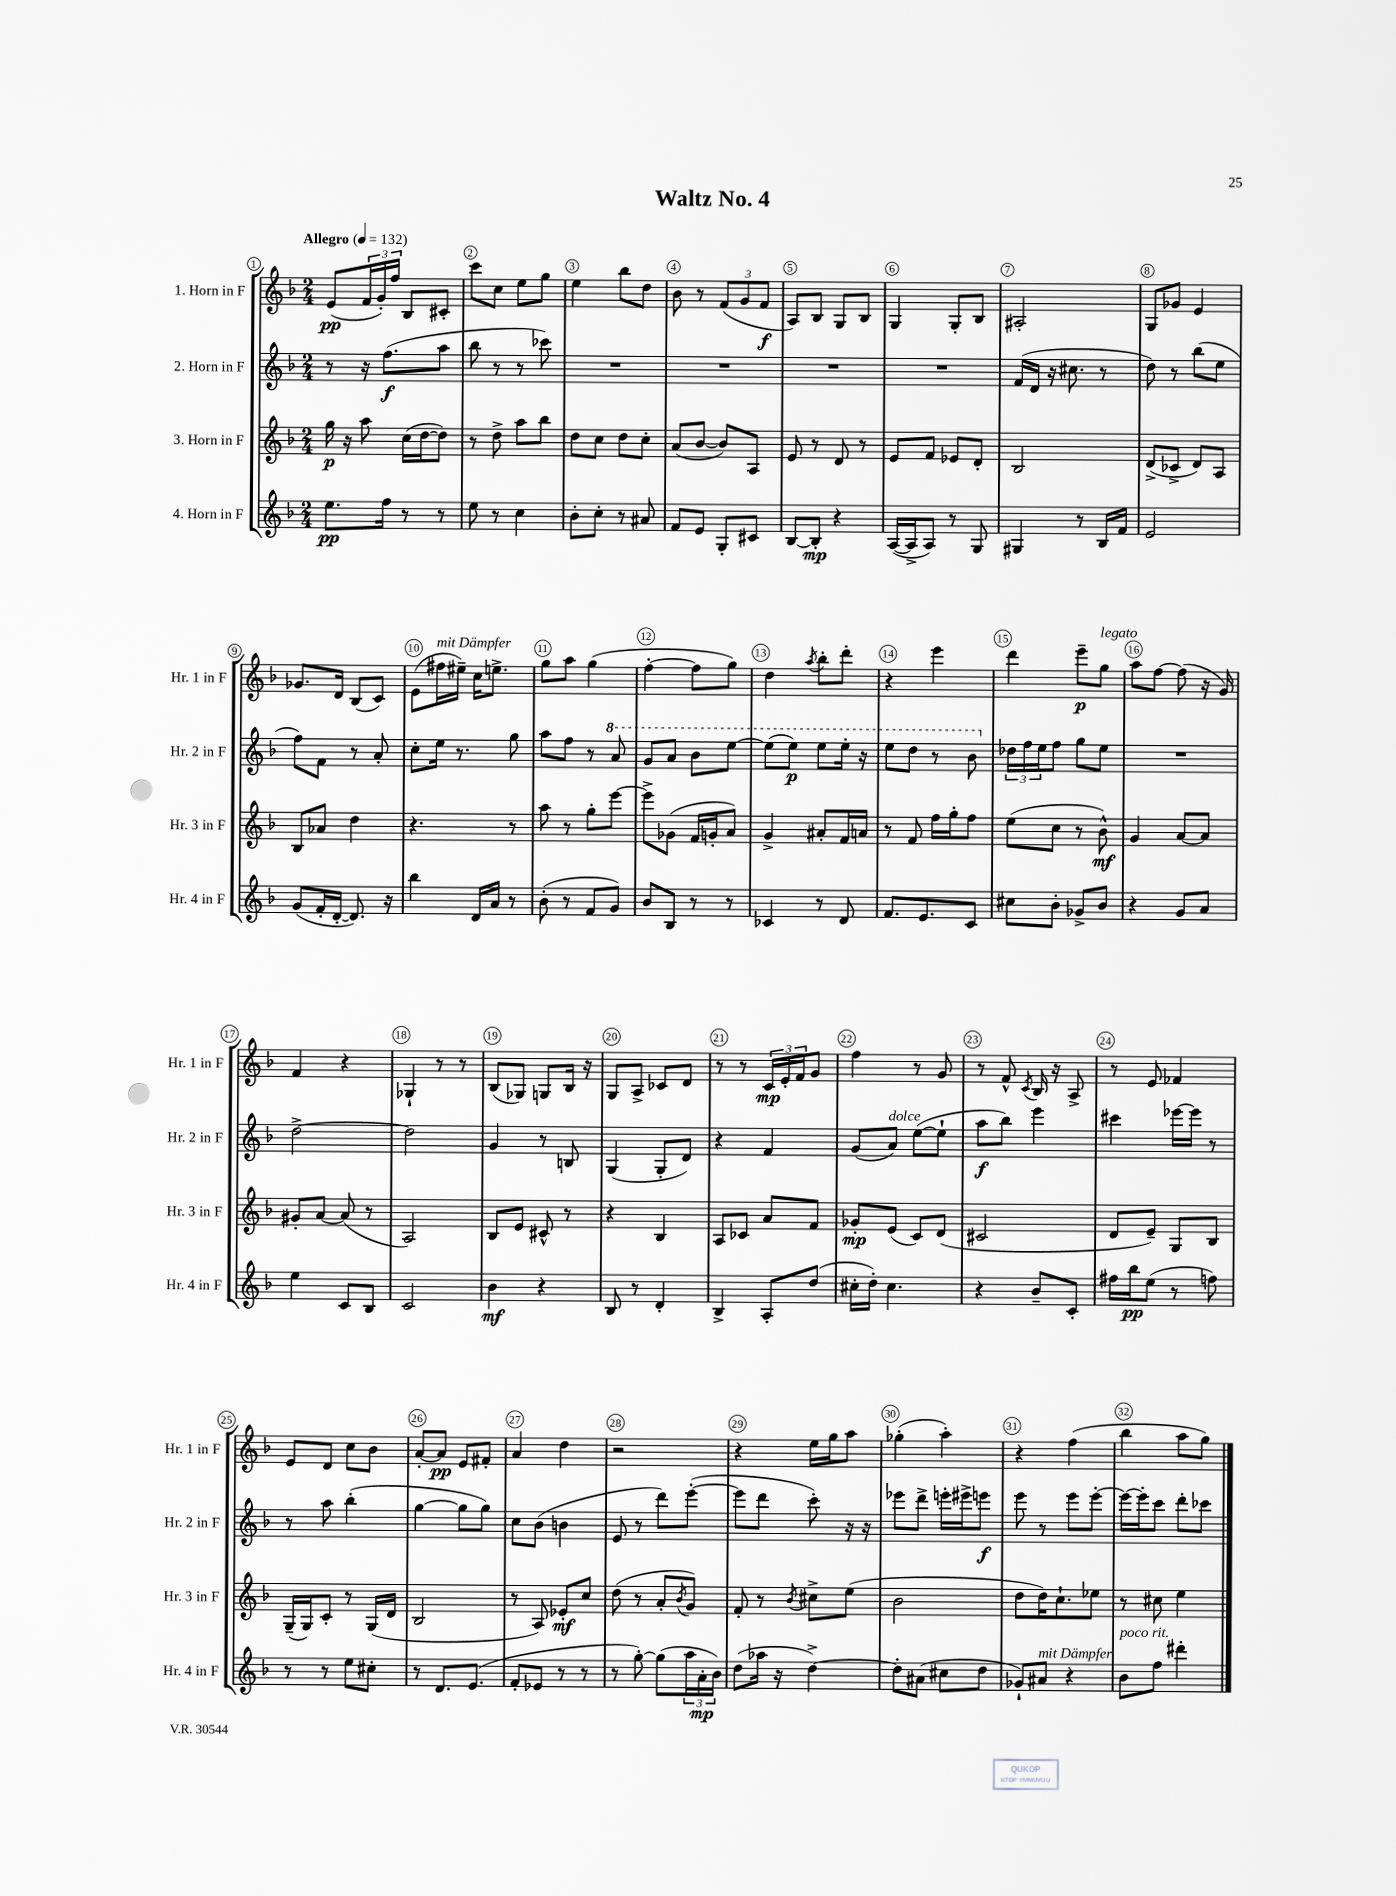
\header { title = "Waltz No. 4" }
<<
\new StaffGroup <<
\new Staff = "s0" \with { instrumentName = "1. Horn in F" shortInstrumentName = "Hr. 1 in F" } {
    \clef treble \key f \major \numericTimeSignature \time 2/4 \tempo "Allegro" 4 = 132
    e'8\pp( \tuplet 3/2 { f'16 g'16-.) f''16 } bes8 cis'8-. |
    c'''8 c''8 e''8 g''8 |
    e''4 bes''8 d''8 |
    bes'8 r8 \tuplet 3/2 { f'8( g'8 f'8\f } |
    a8) bes8 g8 bes8 |
    g4 g8-. bes8 |
    ais2-. |
    g8 ges'8 e'4 |
    ges'8. d'16 bes8( c'8) |
    e'8( fis''16^\markup { \italic "mit Dämpfer" } eis''16--) c''16 e''8.-> |
    g''8 a''8 g''4( |
    f''4~-. f''8 g''8) |
    d''4 \acciaccatura { a''8 } bes''8-. d'''8-. |
    r4 e'''4 |
    d'''4 e'''8--\p g''8^\markup { \italic "legato" } |
    a''8 f''8~ f''8( r16 g'16) |
    f'4 r4 |
    ges4-! r8 r8 |
    bes8( ges8) g8 bes16 r16 |
    g8 a8-> ces'8 d'8 |
    r8 r8 \tuplet 3/2 { c'16\mp e'16-. f'16 } g'8 |
    f''4 r8 g'8 |
    r8 f'8-^ \acciaccatura { c'8 } bes16 r16 a8-> |
    r8 e'8 fes'4 |
    e'8 d'8 c''8 bes'8 |
    a'8~-. a'8\pp e'8 fis'8-. |
    a'4 d''4 |
    r2 |
    r4 e''16 g''16 a''8 |
    ges''4-.( a''4-.) |
    r4 f''4( |
    bes''4 a''8 g''8) \bar "|." |
}
\new Staff = "s1" \with { instrumentName = "2. Horn in F" shortInstrumentName = "Hr. 2 in F" } {
    \clef treble \key f \major \numericTimeSignature \time 2/4
    r8 r16 f''8.\f( a''8 |
    bes''8 r8 r8 ces'''8) |
    R2 |
    R2 |
    R2 |
    R2 |
    f'16( d'16 r16 cis''8. r8 |
    d''8) r8 bes''8( e''8 |
    f''8) f'8 r8 a'8-. |
    c''8-. e''16 r8. g''8 |
    a''8 f''8 r8 \ottava #1 a''8 |
    g''8 a''8 bes''8 e'''8~ |
    e'''8( e'''8\p) e'''8 e'''16-. r16 |
    e'''8 d'''8 r8 bes''8 \ottava #0 |
    \tuplet 3/2 { des''16 f''16 e''16 } f''8 g''8 e''8 |
    R2 |
    d''2~-> |
    d''2 |
    g'4 r8 b8 |
    g4( g8-. d'8) |
    r4 f'4 |
    g'8( a'8^\markup { \italic "dolce" }) e''8~( e''8-! |
    a''8\f bes''8) e'''4 |
    cis'''4 ees'''16~ ees'''16 r8 |
    r8 a''8 bes''4-.( |
    g''4~ g''8 g''8) |
    c''8 bes'8( b'4 |
    e'8 r8 d'''8) e'''8~-.( |
    e'''8 d'''8 c'''8-.) r16 r16 |
    ees'''8 d'''8-> e'''16-. eis'''16-> e'''8\f |
    e'''8 r8 e'''8 e'''8~-. |
    e'''16~ e'''16-. c'''8 d'''8-. ces'''8 \bar "|." |
}
\new Staff = "s2" \with { instrumentName = "3. Horn in F" shortInstrumentName = "Hr. 3 in F" } {
    \clef treble \key f \major \numericTimeSignature \time 2/4
    g''16\p r16 a''8 c''16( d''16~ d''8) |
    r8 d''8-> a''8 bes''8 |
    d''8 c''8 d''8 c''8-. |
    a'8( bes'8~ bes'8) a8 |
    e'8 r8 d'8 r8 |
    e'8 f'8 ees'8 d'8-. |
    bes2 |
    d'8->( ces'8-> d'8) a8 |
    bes8 aes'8 d''4 |
    r4. r8 |
    a''8 r8 g''8-. e'''8~ |
    e'''8-> ges'8( f'16 g'16-. a'8) |
    g'4-> ais'8-. f'16 a'16 |
    r8 f'8 f''16 g''16-. f''8 |
    e''8( c''8 r8 bes'8-^\mf) |
    g'4 a'8~ a'8 |
    gis'8-. a'8~ a'8( r8 |
    a2) |
    bes8 e'8 cis'8-^ r8 |
    r4 bes4 |
    a8 ces'8 a'8 f'8 |
    ges'8-.\mp e'8( c'8) d'8( |
    cis'2 |
    d'8 e'8--) g8 bes8 |
    g16--( g16) c'8-. r8 g16( d'16 |
    bes2 |
    r8 a8) ees'8-.\mf c''8 |
    d''8( r8 a'8-. \acciaccatura { bes'8 } g'8) |
    f'8-. r8 \acciaccatura { bes'8 } cis''8-> e''8( |
    bes'2 |
    d''8 d''16) c''8.-! ees''8 |
    r8 cis''8 e''4 \bar "|." |
}
\new Staff = "s3" \with { instrumentName = "4. Horn in F" shortInstrumentName = "Hr. 4 in F" } {
    \clef treble \key f \major \numericTimeSignature \time 2/4
    e''8.\pp f''16 r8 r8 |
    e''8 r8 c''4 |
    bes'8-. c''8-. r8 ais'8 |
    f'8 e'8 g8-. cis'8 |
    bes8~ bes8-.\mp r4 |
    a16~( a16-> a8) r8 g8 |
    gis4 r8 bes16 f'16 |
    e'2 |
    g'8( f'16-. d'16~-. d'8.) r16 |
    bes''4 d'16 a'16 r8 |
    bes'8-.( r8 f'8 g'8) |
    bes'8 bes8 r8 r8 |
    ces'4 r8 d'8 |
    f'8. e'8. c'8 |
    cis''8 bes'8-. ges'8-> bes'8 |
    r4 g'8 a'8 |
    e''4 c'8 bes8 |
    c'2 |
    bes'4\mf r4 |
    bes8 r8 d'4-. |
    bes4-> a8-. d''8( |
    cis''16-. d''16-.) cis''4. |
    r4 bes'8-- c'8-. |
    fis''16 bes''16\pp e''8( r8 f''8) |
    r8 r8 e''8 cis''8-. |
    r8 d'8. e'8.( |
    f'8-. ees'8 r8 r8 |
    r8 g''8~-.) g''8( \tuplet 3/2 { a''16 a'16-.\mp bes'16) } |
    d''8( aes''16 r16 d''4~->) |
    d''8-. ais'8( cis''8 d''8 |
    ges'8-!) ais'8^\markup { \italic "mit Dämpfer" } r4 |
    bes'8^\markup { \italic "poco rit." } f''8 dis'''4-. \bar "|." |
}
>>
>>
\layout { \context { \Score \override BarNumber.break-visibility = ##(#f #t #t) barNumberVisibility = #all-bar-numbers-visible \override BarNumber.stencil = #(make-stencil-circler 0.1 0.3 ly:text-interface::print) } }
